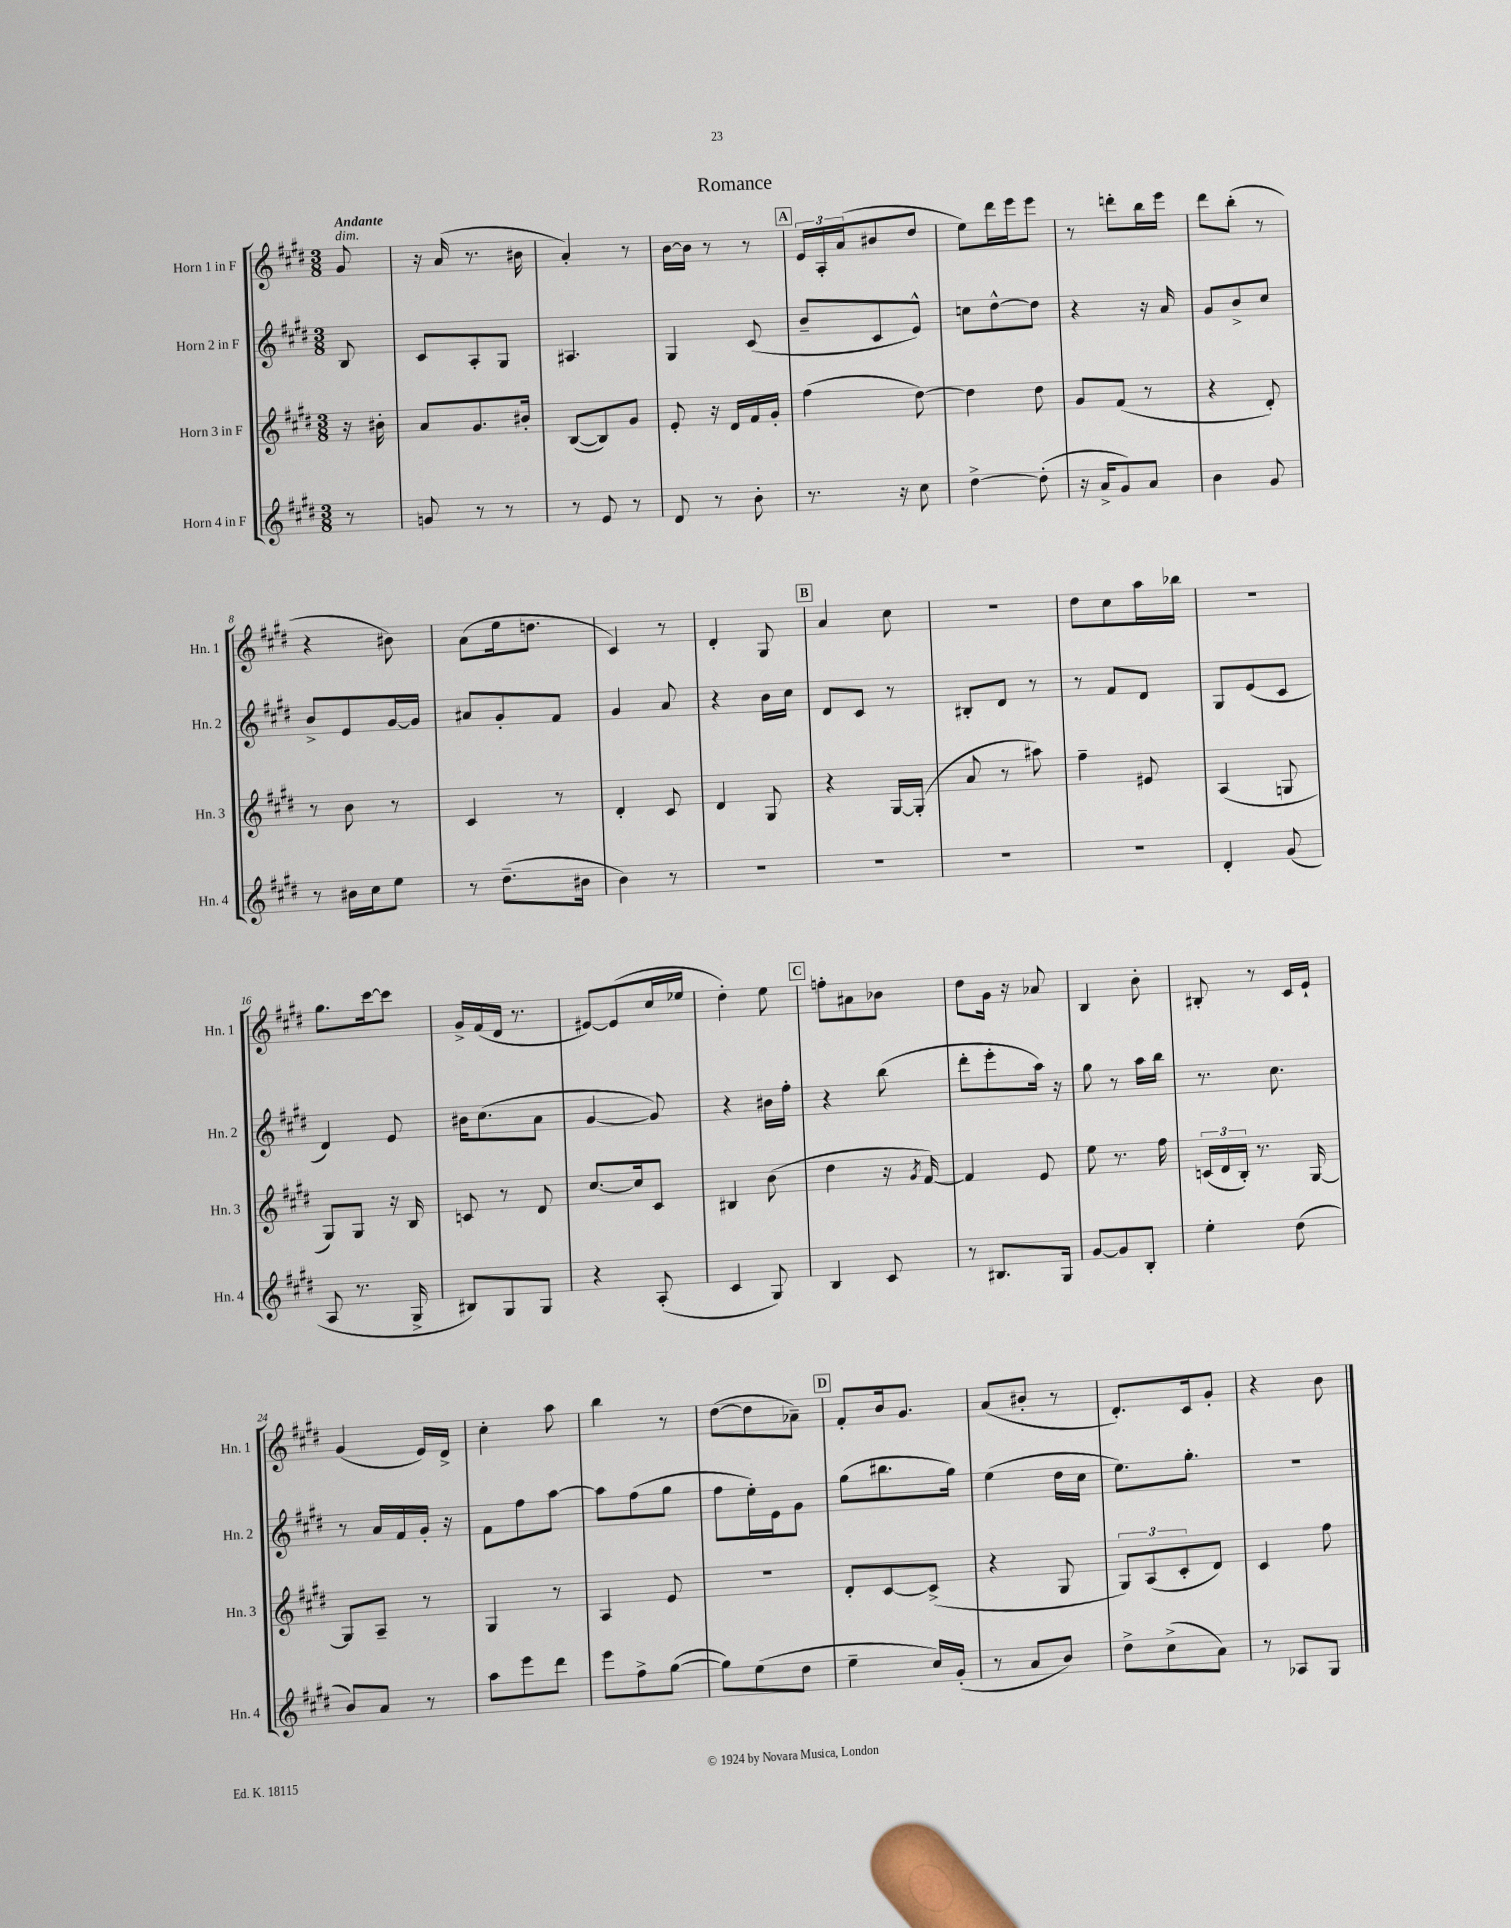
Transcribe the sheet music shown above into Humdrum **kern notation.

**kern	**kern	**kern	**kern
*staff4	*staff3	*staff2	*staff1
*clefG2	*clefG2	*clefG2	*clefG2
*k[f#c#g#d#]	*k[f#c#g#d#]	*k[f#c#g#d#]	*k[f#c#g#d#]
*M3/8	*M3/8	*M3/8	*M3/8
8r	16r	8B/	8g#/
.	16b#'\	.	.
=	=	=	=
8g/	8a/L	8c#/L	16r
.	.	.	(16a/
8r	8.g#/	8A'/	8.r
8r	.	8G#/J	.
.	16b#'/Jk	.	16b#\
=	=	=	=
8r	([8B/L	4.A#/	4a'/)
8e/	8B/])	.	.
8r	8g#/J	.	8r
=	=	=	=
8d#/	8e'/	4G#/	[16b\LL
.	.	.	16b\]JJ
8r	16r	.	8r
.	16d#/LL	.	.
8b'\	16f#/	(8c#/	8r
.	16g#'/JJ	.	.
=	=	=	=
8.r	(4ff#\	8b~/L	24e/LL
.	.	.	24A'/
.	.	.	(24a/J
.	.	8c#/	8b#/
16r	.	.	.
8cc#\	[8dd#\)	8e^^/J)	8dd#/J
=	=	=	=
[4dd#^\	4dd#\]	8cc\L	8ee\L)
.	.	[8dd#^^\	16ddd#\L
.	.	.	16eee\J
(8dd#'\]	8dd#\	8dd#\]J	8eee\J
=	=	=	=
16r	8g#/L	4r	8r
16a^/LK	.	.	.
8g#/)	(8f#/J	.	8ddd'\L
8a/J	8r	16r	16bb\L
.	.	16a/	16eee\JJ
=	=	=	=
4b\	4r	8g#/L	8ddd#\L
.	.	8b^/	(8bb'\J
8g#/	8d#'/)	8cc#/J	8r
=	=	=	=
8r	8r	8b^/L	4r
16b#\LL	8b\	8e/	.
16cc#\J	.	.	.
8ee\J	8r	[16g#/L	8b#\)
.	.	16g#/]JJ	.
=	=	=	=
8r	4c#/	8a#/L	(8a\L
(8.dd#~\L	.	8g#'/	16ee\k
.	.	.	8.dd\J
.	8r	8f#/J	.
16b#\Jk	.	.	.
=	=	=	=
4b\)	4d#'/	4g#/	4c#/)
8r	8c#/	8a/	8r
=	=	=	=
4.r	4d#/	4r	4d#'/
.	8G#/	16b\LL	8G#/
.	.	16cc#\JJ	.
=	=	=	=
4.r	4r	8d#/L	4a/
.	.	8c#/J	.
.	[16G#/LL	8r	8cc#\
.	(16G#'/]JJ	.	.
=	=	=	=
4.r	8a/	8B#'/L	4.r
.	8r	8d#/J	.
.	8aa#\)	8r	.
=	=	=	=
4.r	4ff#~\	8r	8dd#\L
.	.	8f#/L	8cc#\
.	8e#/	8d#/J	16aa\L
.	.	.	16bb-\JJ
=	=	=	=
4d#'/	(4A/	8G#/L	4.r
.	.	(8e/	.
(8g#/	8G/	8c#/J	.
=	=	=	=
8A/	8G#/L)	4d#/)	8.gg#\L
8.r	8G#/J	.	.
.	.	.	[16ccc#\k
.	16r	8e/	8ccc#\]J
16G#^/	16B/	.	.
=	=	=	=
8B#/L)	8c/	16b#\LK	16g#^/LL
.	.	(8.cc#\	(16f#/
8G#/	8r	.	16d#/JJ
.	.	.	8.r
8G#/J	8d#/	8a\J	.
=	=	=	=
4r	[8.cc#/L	[4g#/	[8e#/L)
.	.	.	(8e#/]
.	16cc#/]k	.	.
(8A'/	8c#/J	8g#/])	16cc#/L
.	.	.	16ee-/JJ
=	=	=	=
4c#/	4B#/	4r	4dd#'\)
8G#/)	(8b\	16b#\LL	8ee\
.	.	16ff#'\JJ	.
=	=	=	=
4B/	4dd#\	4r	8ff'\L
.	.	.	8a#\
8c#/	16r	(8bb\	8b-\J
.	8qg#/	.	.
.	[16f#/)	.	.
=	=	=	=
8r	4f#/]	8ddd#'\L	8dd#\L
8.B#/L	.	8eee'\	16g#\Jk
.	.	.	16r
.	8e/	16aa\Jk)	8a-/
16G#/Jk	.	16r	.
=	=	=	=
[8g#/L	8ee\	8gg#\	4B/
8g#/]	8.r	8r	.
8B'/J	.	16aa\LL	8b'\
.	16ff#\	16bb\JJ	.
=	=	=	=
4ee'\	(24c/LL	8.r	8B#'/
.	24d#/	.	.
.	24B'/JJ)	.	.
.	8.r	.	8r
.	.	8.cc#\	.
(8dd#\	.	.	16c#/LL
.	[16G#/	.	16e`/JJ
=	=	=	=
8b/L)	8G#/]L	8r	(4g#/
8a/J	8A~/J	16a/LL	.
.	.	16f#/	.
8r	8r	16g#'/JJ	16e/LL)
.	.	16r	16d#^/JJ
=	=	=	=
8aa\L	4G#/	8f#\L	4cc#'\
8eee\	.	8ff#\	.
8ddd#\J	8r	[8aa\J	8aa\
=	=	=	=
8eee\L	4A/	8aa\]L	4bb\
8ff#^\	.	(8ff#\	.
([8gg#\J	8e/	8gg#\J	8r
=	=	=	=
8gg#\]L)	4.r	8ff#\L	([8dd#\L
(8ee\	.	16ee'\L)	8dd#\]
.	.	16e\J	.
8dd#\J	.	8g#\J	8a-~\J)
=	=	=	=
4ee~\	8d#'/L	(8gg#\L	8f#'/L
.	[8c#/	8.bb#\	16b/k
.	.	.	8.g#/J
16cc#/LL)	(8c#^/]J	.	.
(16g#'/JJ	.	16gg#\Jk)	.
=	=	=	=
8r	4r	(4ee\	(8a/L
8a/L	.	.	8b#'/J
8b/J)	8G#/	16dd#\LL	8r
.	.	16cc#\JJ	.
=	=	=	=
8dd#^\L	12G#/L)	8.ee\L)	8.d#'/L)
.	(12A/	.	.
(8cc#^\	.	.	.
.	12c#'/	.	.
.	.	8.gg#'\J	16c#/k
8a\J)	8d#/J)	.	8g#'/J
=	=	=	=
8r	4c#/	4.r	4r
8A-/L	.	.	.
8G#/J	8ff#\	.	8b\
==	==	==	==
*-	*-	*-	*-
